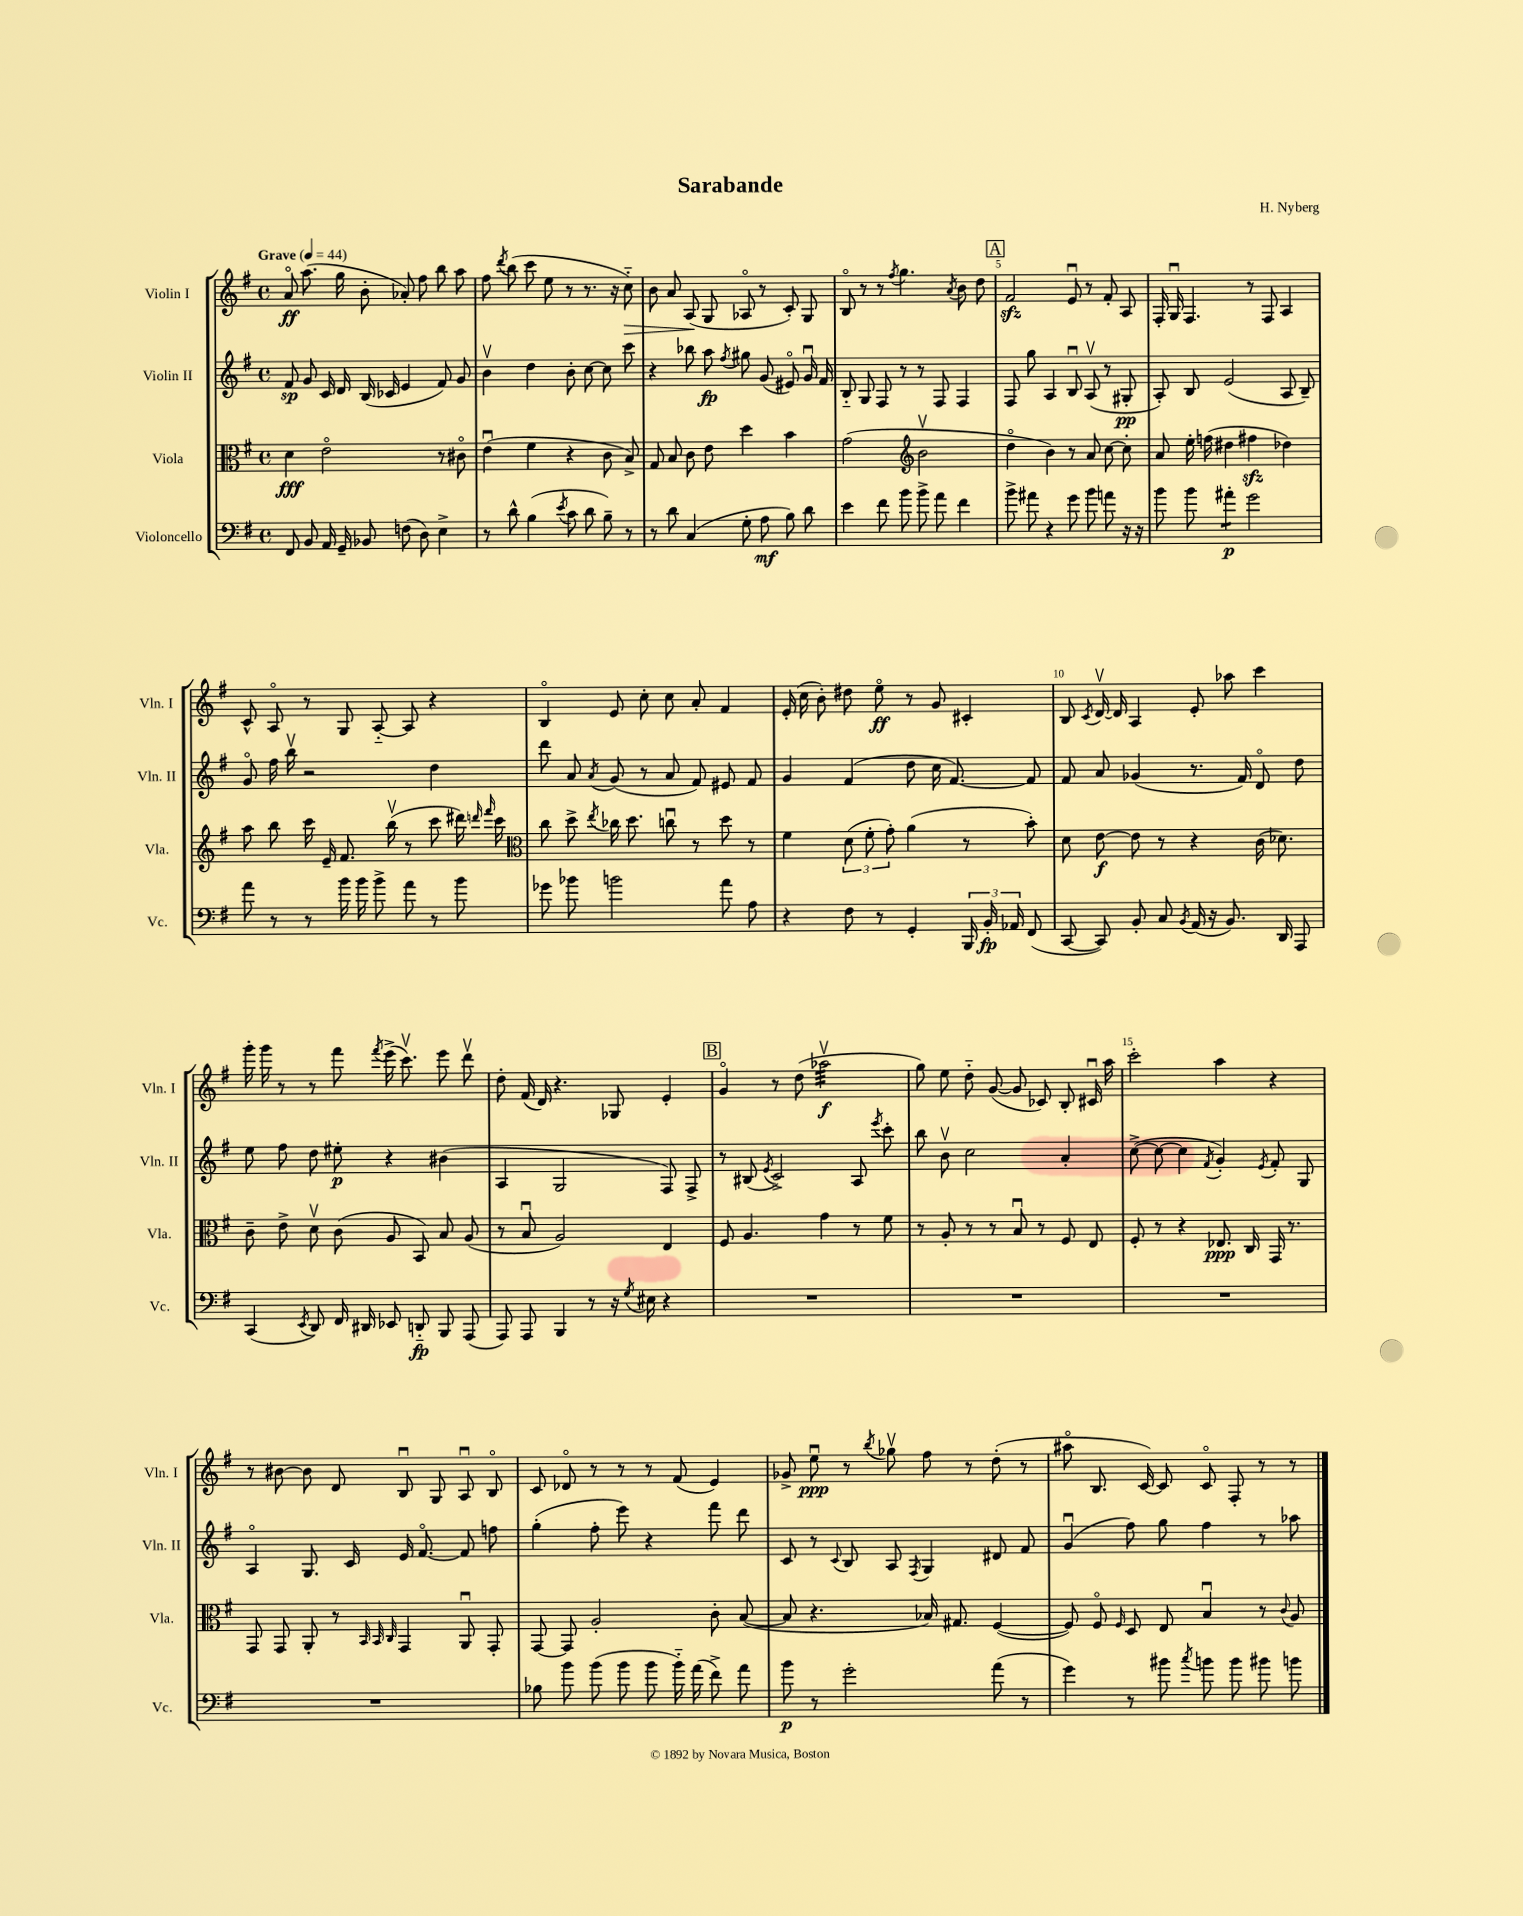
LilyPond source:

\header { title = "Sarabande" composer = "H. Nyberg" }
<<
\new StaffGroup <<
\new Staff = "s0" \with { instrumentName = "Violin I" shortInstrumentName = "Vln. I" } {
    \clef treble \key g \major \defaultTimeSignature \time 4/4 \tempo "Grave" 4 = 44
    \autoBeamOff a'8\flageolet\ff a''8.( g''16 b'8-. aes'8-.) fis''8 b''8 a''8 |
    fis''8 \acciaccatura { d'''8 } b''8( c'''8 e''8 r8 r8. r16 c''8-_\>) |
    b'8 a'8 a8\!( g8 aes8\flageolet r8 c'8-.) g8 |
    b8\flageolet r8 r8 \acciaccatura { fis''8 } g''4. \acciaccatura { a'8 } b'8 d''8 |
    \mark \markup { \box "A" } fis'2\sfz e'8\downbow r8 fis'8-. a8 |
    fis16-. g16\downbow fis4. r8 fis8 a4 |
    c'8-^ a8\flageolet r8 g8 a8~-_ a8 r4 |
    b4\flageolet e'8 c''8-. c''8 a'8-. fis'4 |
    e'16-.( c''16 b'8-.) dis''8 e''8\flageolet\ff r8 g'8 cis'4-. |
    b8 \acciaccatura { c'8 } d'16~\upbow d'16 a4 e'8-. aes''8 c'''4 |
    g'''16-. g'''16 r8 r8 fis'''8 \acciaccatura { fis'''8 } e'''16->( c'''8.\upbow) e'''8 d'''8\upbow |
    d''8-. fis'16( d'16) r4. ges8 e'4-. |
    \mark \markup { \box "B" } g'4\flageolet r8 d''8( aes''2:32\upbow\f |
    g''8) e''8 d''8-_ g'8~( g'8 ces'8) b8-. cis'16\downbow a''16 |
    c'''2-. a''4 r4 |
    r8 bis'8~ bis'8 d'8 b8\downbow g8 a8\downbow b8\flageolet |
    c'8 des'8\flageolet r8 r8 r8 fis'8( e'4) |
    ges'8-> e''8\downbow\ppp r8 \acciaccatura { b''8 } ges''8\upbow fis''8 r8 d''8-.( r8 |
    ais''8\flageolet b8. c'16~) c'8 c'8\flageolet fis8-. r8 r8 \bar "|." |
}
\new Staff = "s1" \with { instrumentName = "Violin II" shortInstrumentName = "Vln. II" } {
    \clef treble \key g \major \defaultTimeSignature \time 4/4
    \autoBeamOff fis'8\sp g'8 c'16 d'16 b16( ces'16 e'4 fis'8) g'8 |
    b'4\upbow d''4 b'8-. c''8~ c''8 c'''8 |
    r4 bes''8 a''8\fp \acciaccatura { fis''8 } gis''8 g'8( eis'8\flageolet) g'16\downbow fis'16 |
    b8-_ g8 fis8 r8 r8 fis8 fis4 |
    \mark \markup { \box "A" } fis8 g''8 a4 b8\downbow a8\upbow( r8 gis8-.\pp |
    a8-.) b8 e'2( a8 b8--) |
    g'8\flageolet fis''16 b''16\upbow r2 d''4 |
    d'''8 a'8 \acciaccatura { a'8 } g'8( r8 a'8 fis'8) eis'8 fis'8 |
    g'4 fis'4( d''8 c''16 fis'8.~) fis'8 |
    fis'8 a'8 ges'4( r8. fis'16) d'8\flageolet d''8 |
    e''8 fis''8 d''8 eis''8-.\p r4 bis'4( |
    a4 g2 fis8) fis8-> |
    \mark \markup { \box "B" } r8 bis8( \acciaccatura { e'8 } c'2->) a8 \acciaccatura { e'''8 } c'''8-. |
    b''8 b'8\upbow c''2 a'4-. |
    c''8~->( c''8~ c''4 \acciaccatura { fis'8 } g'4-.) \acciaccatura { e'8 } fis'8-. g8 |
    a4\flageolet g8. c'16 e'16 fis'8.~\flageolet fis'8 f''8 |
    g''4-.( fis''8-. e'''8) r4 fis'''8 d'''8 |
    c'8 r8 \appoggiatura { c'8 } b8 a8 \acciaccatura { fis8 } g4 dis'8 fis'8 |
    g'4\downbow( fis''8) g''8 fis''4 r8 aes''8 \bar "|." |
}
\new Staff = "s2" \with { instrumentName = "Viola" shortInstrumentName = "Vla." } {
    \clef alto \key g \major \defaultTimeSignature \time 4/4
    \autoBeamOff d'4\fff e'2\flageolet r8 cis'8\flageolet |
    e'4\downbow( fis'4 r4 c'8 b8->) |
    g8 b8 c'8 e'8 d''4 b'4 |
    g'2( \clef treble b'2\upbow |
    \mark \markup { \box "A" } d''4\flageolet b'4) r8 a'8 c''8~ c''8-. |
    a'8 e''16-. f''16( dis''4 fis''4\sfz des''4) |
    a''8 b''8 c'''16 e'16-- fis'8. b''16\upbow( r8 c'''8 dis'''16) \grace { d'''16 fis'''16 } c'''16 |
    \clef alto c''8 d''8-> \acciaccatura { e''8 } ces''16 d''8. c''8\downbow r8 d''8 r8 |
    fis'4 \tuplet 3/2 { d'8( fis'8-. g'8-.) } a'4( r8 b'8-.) |
    d'8 e'8~\f e'8 r8 r4 c'16( des'8.) |
    c'8-- e'8-> d'8\upbow c'8( a8 b,8) b8 a8( |
    r8 b8\downbow a2) e4 |
    \mark \markup { \box "B" } fis8 a4. g'4 r8 fis'8 |
    r8 a8-. r8 r8 b8\downbow r8 fis8 e8 |
    fis8-. r8 r4 ees8.\ppp c16 g,16 r8. |
    g,8 g,8 a,8-. r8 \grace { b,32 b,32 c32 } g,4 a,8\downbow g,8-. |
    g,8~ g,8 a2-. c'8-. b8~( |
    b8 r4. bes16) gis8. fis4~( |
    fis8) fis8\flageolet \grace { fis16 } d8 e8 b4\downbow r8 \appoggiatura { c'8 } a8 \bar "|." |
}
\new Staff = "s3" \with { instrumentName = "Violoncello" shortInstrumentName = "Vc." } {
    \clef bass \key g \major \defaultTimeSignature \time 4/4
    \autoBeamOff fis,8 b,8 a,16 g,16-- bes,8 f8( d8) e4-> |
    r8 d'8-^ b4( \acciaccatura { e'8 } c'8 d'8 b8--) r8 |
    r8 d'8 c4( g8-. a8\mf b8) d'8 |
    e'4 fis'8 b'8 b'8-> a'8 fis'4 |
    \mark \markup { \box "A" } b'8-> ais'8 r4 g'8 b'8 a'8 r16 r16 |
    b'8 b'8 ais'4:8-.\p g'2 |
    a'8 r8 r8 b'16 b'16 b'8-> a'8 r8 b'8 |
    ges'8 bes'8 b'2 a'8 a8 |
    r4 fis8 r8 g,4-. \tuplet 3/2 { b,,16 b,16-.\fp aes,16 } fis,8( |
    c,8~ c,8) b,8-. c8 \acciaccatura { b,8 } a,16( r16 b,8.) d,16 a,,8 |
    c,4( \acciaccatura { e,8 } d,8) fis,16 dis,16 ees,8 d,8-_\fp b,,8 a,,8( |
    a,,8) a,,8 b,,4 r8 r16 \acciaccatura { g8 } eis16 r4 |
    \mark \markup { \box "B" } R1 |
    R1 |
    R1 |
    R1 |
    bes8 b'8 b'8( b'8 b'8 b'16-_) a'16( fis'8->) a'8 |
    b'8\p r8 g'2-. a'8( r8 |
    g'4) r8 bis'8 \acciaccatura { c''8 } b'8 b'8 bis'8 b'8 \bar "|." |
}
>>
>>
\layout { \context { \Score \override BarNumber.break-visibility = ##(#f #t #t) barNumberVisibility = #(every-nth-bar-number-visible 5) } }
